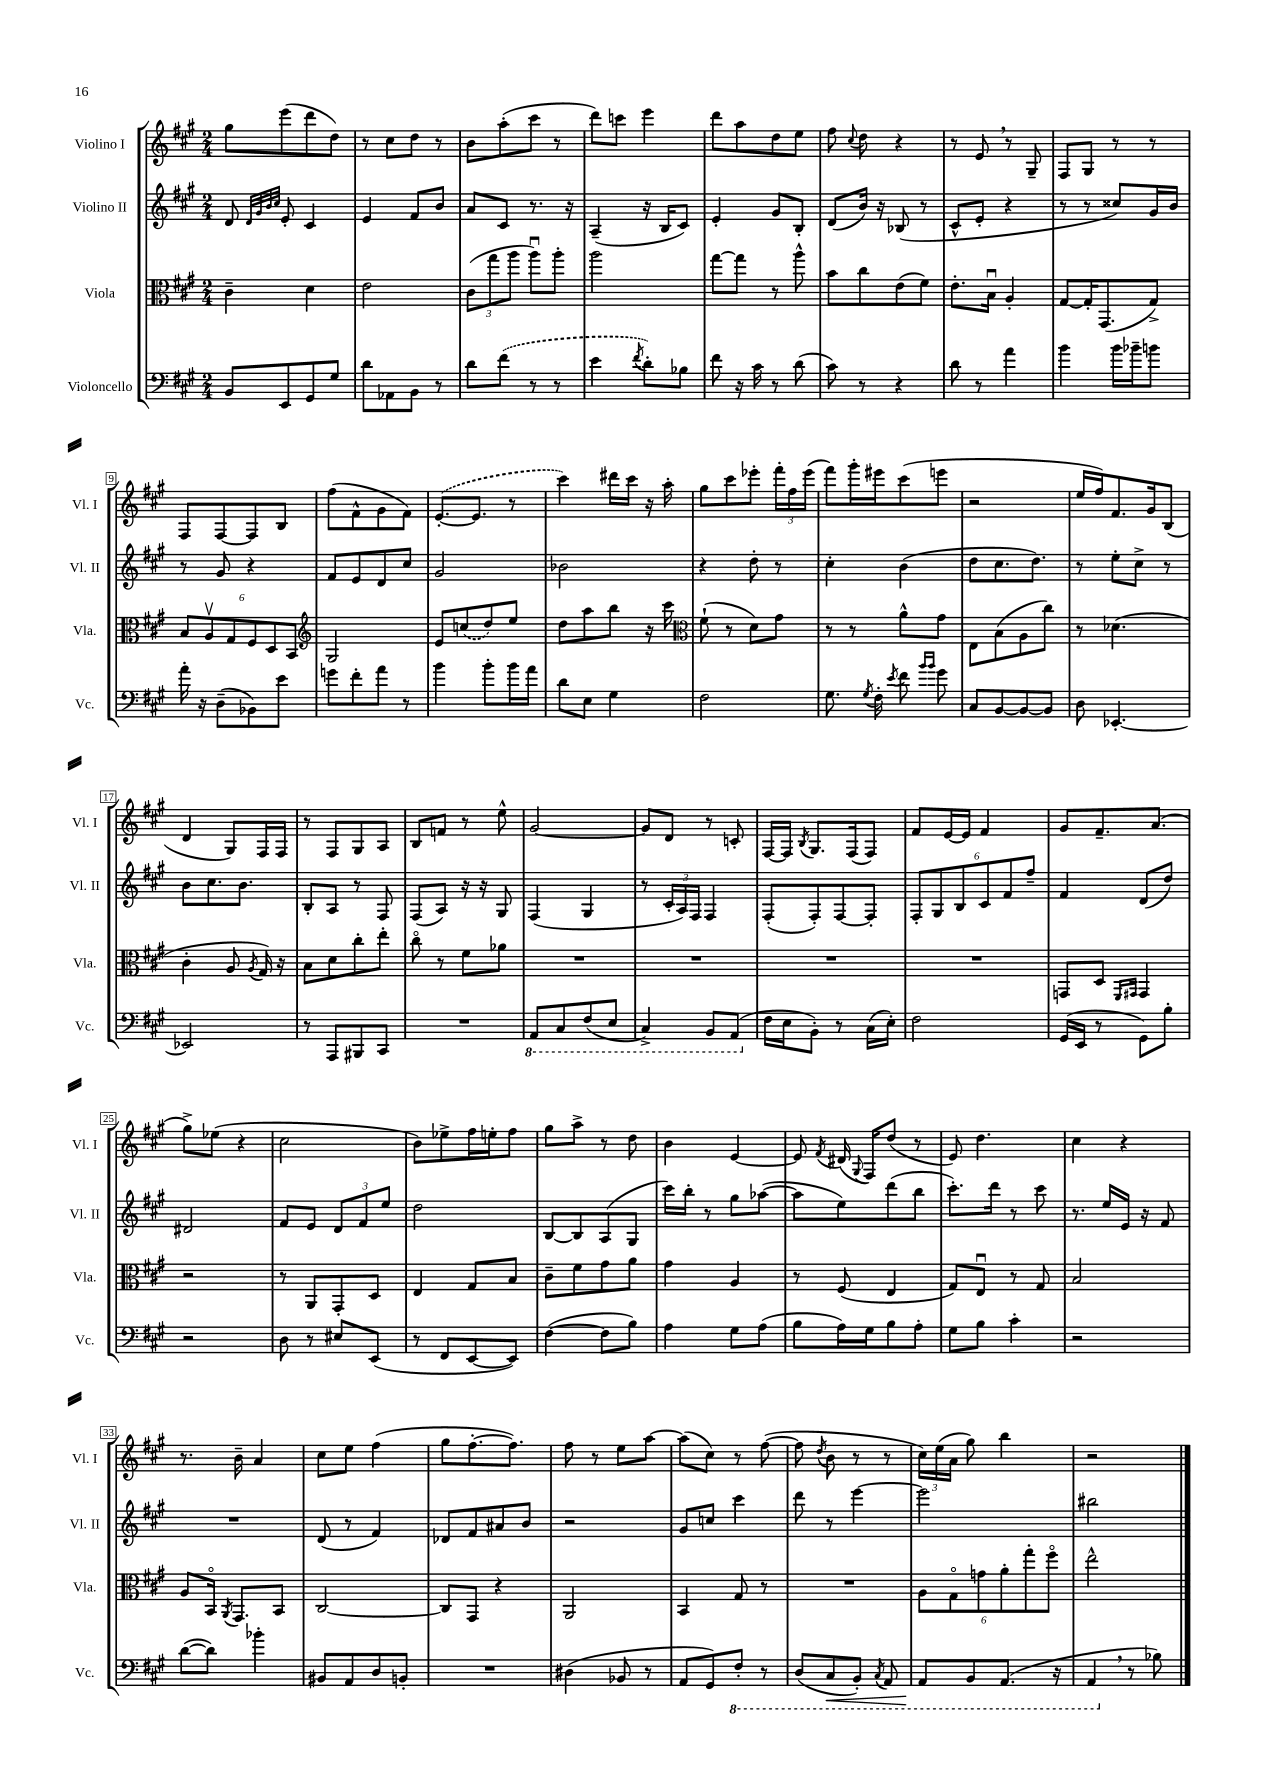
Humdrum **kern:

**kern	**kern	**kern	**kern
*staff4	*staff3	*staff2	*staff1
*clefF4	*clefC3	*clefG2	*clefG2
*k[f#c#g#]	*k[f#c#g#]	*k[f#c#g#]	*k[f#c#g#]
*M2/4	*M2/4	*M2/4	*M2/4
8BB	4c#~	8d	8gg#
.	.	32qqd	.
.	.	32qqg#	.
.	.	32qqb	.
.	.	32qqcc#	.
8EE	.	8e'	(8eee
8GG#	4d	4c#	8ddd
8G#	.	.	8dd)
=	=	=	=
8d	2e	4e	8r
8AA-	.	.	8cc#
8BB	.	8f#	8dd
8r	.	8b	8r
=	=	=	=
8d	(12c#	8a	8b
.	12gg#	.	.
(8f#	.	8c#	(8aa'
.	12aa	.	.
8r	8aau)	8.r	8ccc#
8r	8aa'	.	8r
.	.	16r	.
=	=	=	=
4e	2aa	(4A~	8ddd)
.	.	.	8ccc
8qf#	.	.	.
8d')	.	16r	4eee
.	.	16B	.
8B-	.	8c#)	.
=	=	=	=
8f#	[8gg#	4e'	8ddd
16r	8gg#]	.	8aa
16c#	.	.	.
8r	8r	8g#	8dd
(8d	8aa^^	8B'	8ee
=	=	=	=
8c#)	8b	(8d	8ff#
.	.	.	8qqcc#
8r	8cc#	16b)	8dd
.	.	16r	.
4r	(8e	(8B-	4r
.	8f#)	8r	.
=	=	=	=
8d	8.e'	8c#^^	8r
8r	.	8e'	8e
.	16Bu	.	.
4a	4A'	4r	8r
.	.	.	8G#~
=	=	=	=
4b	[8G#	8r	8F#
.	16G#']	8r	8G#
.	(8.GG#	.	.
16b	.	8cc##)	8r
16b-~	.	.	.
8b	8G#^)	16g#	8r
.	.	16b	.
=	=	=	=
16a'	12B	8r	8F#
16r	.	.	.
.	12Av	.	.
(8D~	.	8g#	[8F#
.	12G#	.	.
8BB-)	12F#	4r	8F#]
.	12D	.	.
8e	.	.	8B
.	12BB	.	.
=	=	=	=
*	*clefG2	*	*
8g	2G#	8f#	(8ff#
8f#'	.	8e	8f#^^
8a	.	8d	8g#
8r	.	8cc#	8f#)
=	=	=	=
4b	8e	2g#	([8.e'
.	(8cc	.	.
.	.	.	8.e]
8b'	8dd)	.	.
16b	8ee	.	8r
16a	.	.	.
=	=	=	=
8d	8dd	2b-	4ccc#)
8E	8aa	.	.
4G#	8bb	.	16ddd#
.	.	.	16ccc#
.	16r	.	16r
.	16ccc#	.	16aa'
=	=	=	=
*	*clefC3	*	*
2F#	(8f#`	4r	8gg#
.	8r	.	8ccc#
.	8d)	8dd'	8eee-'
.	8g#	8r	24fff#'
.	.	.	24ff#
.	.	.	(24eee-
=	=	=	=
8.G#	8r	4cc#'	8fff#)
.	8r	.	16ggg#'
8qG#	.	.	.
16F#'	.	.	16eee#
8qe	.	.	.
8f#	8a^^	(4b	(8ccc#
16qqb	.	.	.
16qqb	.	.	.
8g#	8g#	.	8eee
=	=	=	=
8C#	8E	8dd	2r
[8BB	(8B	8.cc#	.
8BB_	8A	.	.
.	.	8.dd)	.
8BB]	8cc#)	.	.
=	=	=	=
8D	8r	8r	16ee
.	.	.	16ff#)
[4.EE-'	(4.d-	8ee'	8.f#
.	.	8cc#^	.
.	.	.	16g#
.	.	8r	(8B
=	=	=	=
2EE-]	4c#'	8b	4d
.	.	8.cc#	.
.	8A	.	8G#)
.	.	8.b	.
.	8qA	.	.
.	16G#)	.	16F#
.	16r	.	16F#
=	=	=	=
8r	8B	8B'	8r
8AAA	8d	8A	8F#
8BBB#	8cc#'	8r	8G#
8CC#	8ee'	8F#	8A
=	=	=	=
2r	8cc#o	(8F#	8B
.	8r	8A)	8f
.	8f#	16r	8r
.	.	16r	.
.	8a-	8G#	8ee^^
=	=	=	=
8AAA	2r	(4F#	[2g#
8CC#	.	.	.
(8FF#	.	4G#	.
8EE	.	.	.
=	=	=	=
4CC#^)	2r	8r	8g#]
.	.	24c#'	8d
.	.	24A)	.
.	.	24F#	.
8BBB	.	4F#	8r
(8AAA	.	.	8c'
=	=	=	=
16F#	2r	(8F#'	[16F#
16E	.	.	16F#]
.	.	.	8qB
8BB')	.	8F#')	8.G#
8r	.	[8F#	.
.	.	.	(16F#
(16C#	.	8F#']	8F#)
16E')	.	.	.
=	=	=	=
2F#	2r	12F#'	8f#
.	.	12G#	.
.	.	.	[16e
.	.	12B	.
.	.	.	16e]
.	.	12c#	4f#
.	.	12f#	.
.	.	12ff#~	.
=	=	=	=
(16GG#	8GG	4f#	8g#
16EE	.	.	.
8r	8D	.	8.f#~
.	16qqFF#	.	.
.	16qqGG#	.	.
8GG#)	4GG#	(8d	.
.	.	.	(8.a
8B'	.	8dd)	.
=	=	=	=
2r	2r	2d#	8gg#^)
.	.	.	(8ee-
.	.	.	4r
=	=	=	=
8D	8r	8f#	2cc#
8r	8AA	8e	.
8E#	8GG#'	12d	.
.	.	12f#	.
(8EE	8D	.	.
.	.	12ee	.
=	=	=	=
8r	4E	2dd	8b)
8FF#	.	.	8ee-^
[8EE	8G#	.	16ff#
.	.	.	16ee'
8EE])	8B	.	8ff#
=	=	=	=
([4F#	8c#~	[8B	8gg#
.	8f#	8B]	8aa^
8F#]	8g#	(8A	8r
8B)	8a	8G#	8dd
=	=	=	=
4A	4g#	16ccc#)	4b
.	.	16bb'	.
.	.	8r	.
8G#	4A	8gg#	[4e
(8A	.	([8aa-	.
=	=	=	=
8B	8r	8aa-]	8e]
.	.	.	8qf#
16A)	(8F#	8ee)	(16d#
.	.	.	8qqG#
16G#	.	.	16F#)
8B	4E	(8ddd	(8dd
8A'	.	8bb	8r
=	=	=	=
8G#	8G#)	8.ccc#')	8e)
8B	8Eu	.	4.dd
.	.	16ddd	.
4c#'	8r	8r	.
.	8G#	8ccc#	.
=	=	=	=
2r	2B	8.r	4cc#
.	.	16ee	.
.	.	16e	4r
.	.	16r	.
.	.	8f#	.
=	=	=	=
([8d	8A	2r	8.r
8d])	16BBo	.	.
.	8qAA	.	.
.	8.GG#	.	16b~
4b-'	.	.	4a
.	8BB	.	.
=	=	=	=
8BB#	[2C#	(8d	8cc#
8AA	.	8r	8ee
8D	.	4f#)	(4ff#
8BB'	.	.	.
=	=	=	=
2r	8C#]	8d-	8gg#
.	8GG#	8f#	[8.ff#'
.	4r	8a#	.
.	.	.	8.ff#])
.	.	8b	.
=	=	=	=
(4D#	2AA	2r	8ff#
.	.	.	8r
8BB-	.	.	8ee
8r	.	.	[8aa
=	=	=	=
8AA	4BB	8g#	(8aa]
8GG#)	.	8cc	8cc#)
8FF#'	8G#	4ccc#	8r
8r	8r	.	([8ff#
=	=	=	=
(8DD	2r	8ddd	8ff#]
.	.	.	8qdd
8CC#	.	8r	8b
8BBB')	.	[4eee	8r
8qCC#	.	.	.
8AAA	.	.	8r
=	=	=	=
8AAA	12A	2eee]	24cc#)
.	.	.	(24ee
.	12G#o	.	24a
8BBB	.	.	8gg#)
.	12g	.	.
(8.AAA	12a'	.	4bb
.	12gg#'	.	.
.	12ff#o	.	.
16r	.	.	.
=	=	=	=
4AAA	2ee^^	2bb#	2r
8r	.	.	.
8B-)	.	.	.
==	==	==	==
*-	*-	*-	*-
